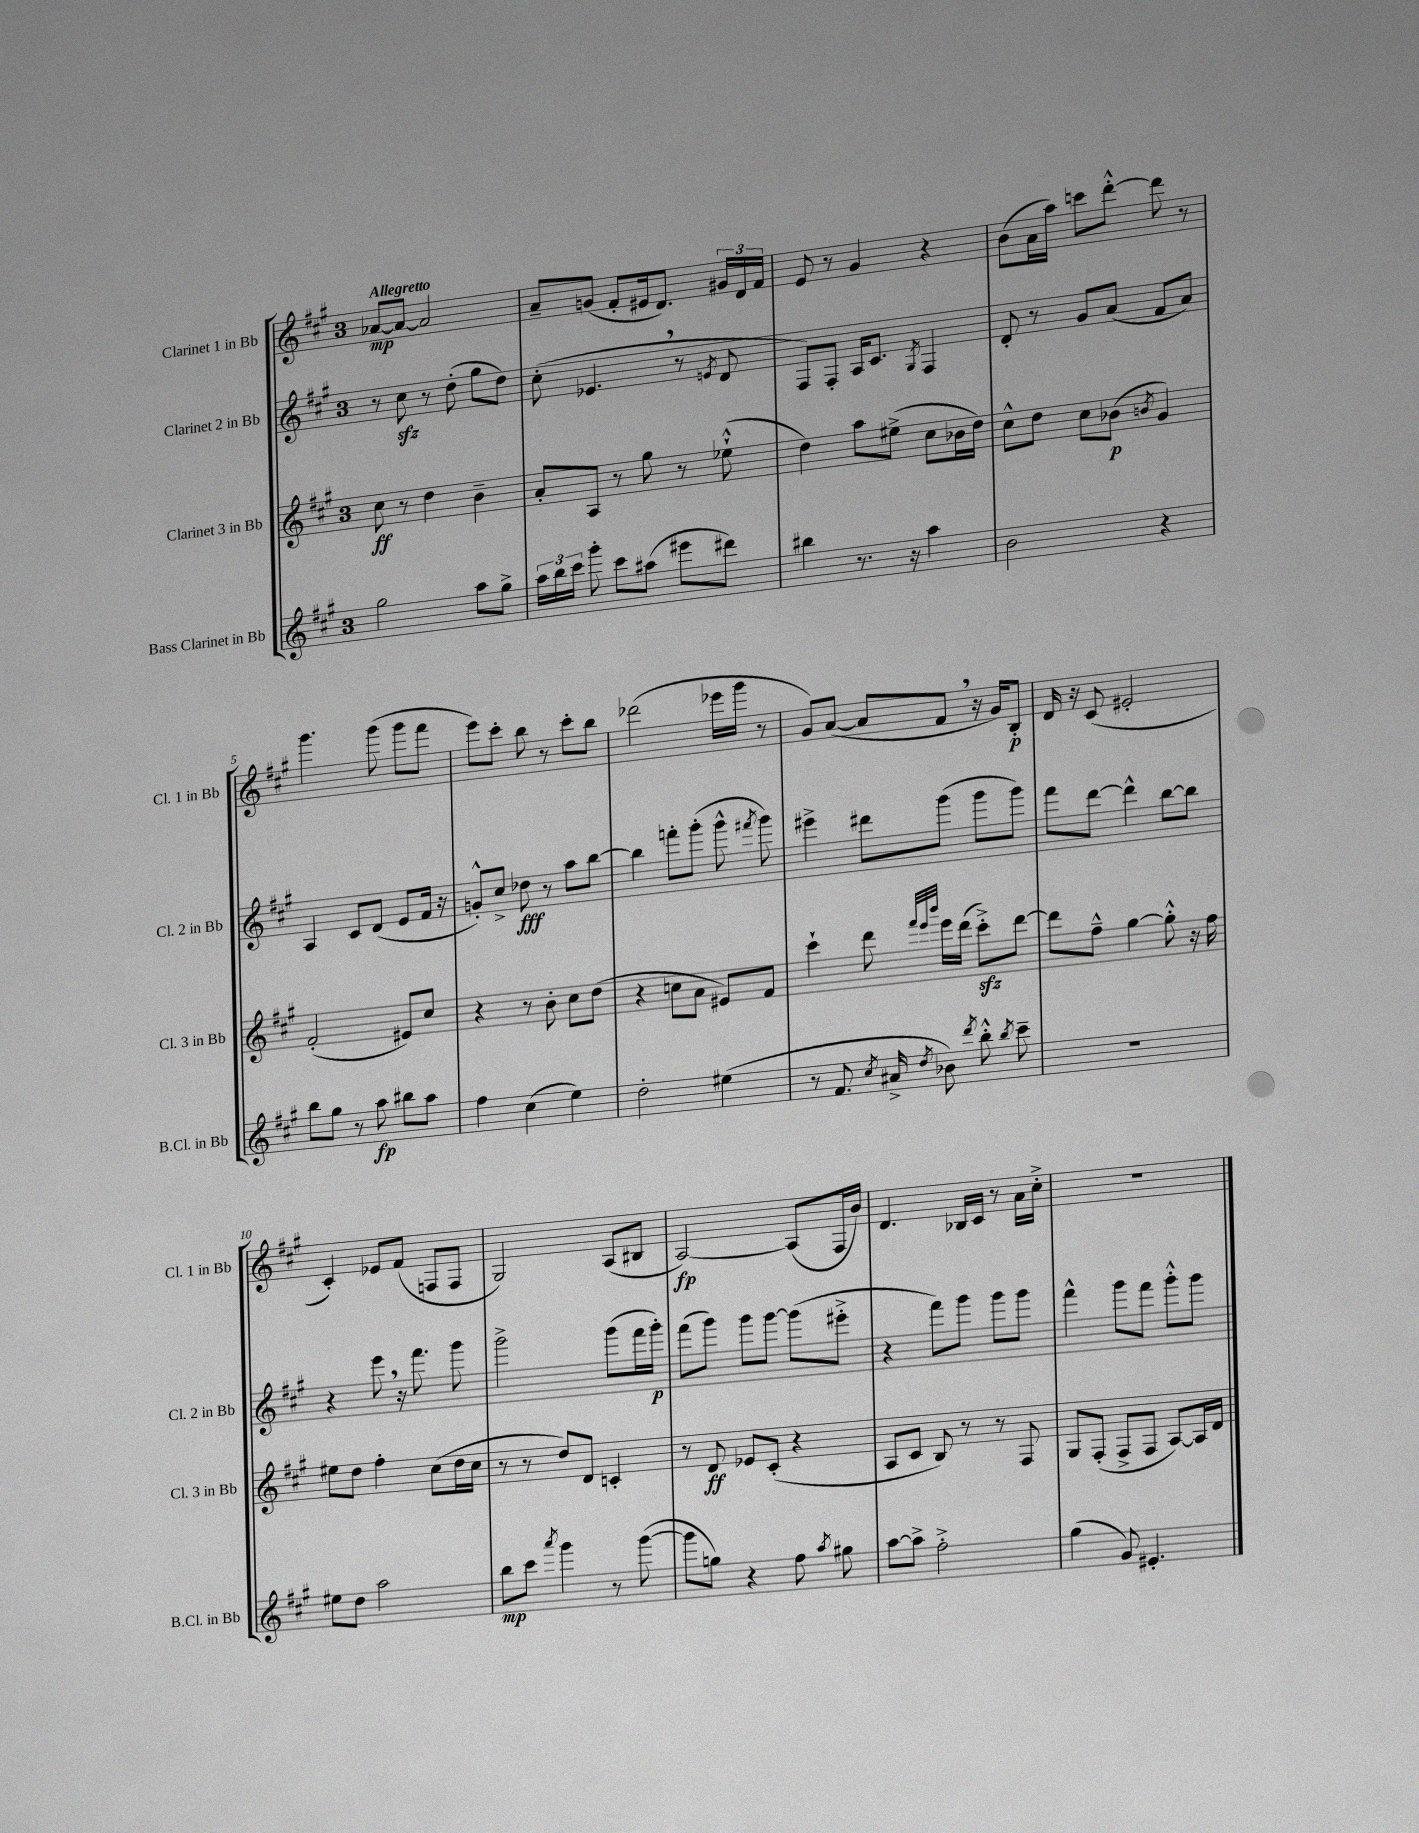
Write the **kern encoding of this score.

**kern	**dynam	**kern	**dynam	**kern	**dynam	**kern	**dynam
*part4	*part4	*part3	*part3	*part2	*part2	*part1	*part1
*staff4	*staff4	*staff3	*staff3	*staff2	*staff2	*staff1	*staff1
*I"Bass Clarinet in Bb	*	*I"Clarinet 3 in Bb	*	*I"Clarinet 2 in Bb	*	*I"Clarinet 1 in Bb	*
*I'B.Cl. in Bb	*	*I'Cl. 3 in Bb	*	*I'Cl. 2 in Bb	*	*I'Cl. 1 in Bb	*
*clefG2	*	*clefG2	*	*clefG2	*	*clefG2	*
*k[f#c#g#]	*	*k[f#c#g#]	*	*k[f#c#g#]	*	*k[f#c#g#]	*
*M3/4	*	*M3/4	*	*M3/4	*	*M3/4	*
=1	=1	=1	=1	=1	=1	=1	=1
!	!	!	!	!	!	!LO:TX:a:B:t=Allegretto	!
2gg#\	.	8cc#\	ff	8r	.	[8a-X/L	mp
.	.	8r	.	8cc#zz\	.	8a-/J_	.
.	.	4dd\	.	8r	.	2a-/]	.
.	.	.	.	(8dd'\	.	.	.
8aa\L	.	4b~\	.	8gg#\L	.	.	.
8gg#^\J	.	.	.	8dd\J)	.	.	.
=2	=2	=2	=2	=2	=2	=2	=2
24aa\LL	.	8a'/L	.	(8cc#'\	.	8a~/L	.
24bb\	.	.	.	.	.	.	.
24ccc#\JJ	.	.	.	.	.	.	.
8ggg#'\	.	8A/J	.	4.e-X,/	.	(8gn/J	.
8ccc#\L	.	8r	.	.	.	8f#'/L	.
(8aa#X\J	.	8gg#\	.	.	.	16e#X/k	.
.	.	.	.	.	.	8.d/J)	.
8eee#X\L	.	8r	.	8r	.	.	.
.	.	.	.	8qen/	.	.	.
8ddd#X\J)	.	(8ee-X`^^\	.	8d/	.	24g#X/LL	.
.	.	.	.	.	.	24d/	.
.	.	.	.	.	.	24f#/JJ	.
=3	=3	=3	=3	=3	=3	=3	=3
4bb#X\	.	4dd\)	.	8F#/L)	.	8e/	.
.	.	.	.	8F#'/J	.	8r	.
8.r	.	8aa\L	.	16A/KL	.	4g#/	.
.	.	.	.	8.c#/J	.	.	.
.	.	(8ee#X^\J	.	.	.	.	.
16r	.	.	.	.	.	.	.
.	.	.	.	8qG#/	.	.	.
4aa\	.	8cc#\L	.	4F#/	.	4r	.
.	.	16b-X\L	.	.	.	.	.
.	.	16dd\JJ)	.	.	.	.	.
=4	=4	=4	=4	=4	=4	=4	=4
2b\	.	8cc#^^\L	.	8d'/	.	(8b\L	.
.	.	8dd\J	.	8r	.	16a\L	.
.	.	.	.	.	.	16aa\JJ)	.
.	.	8cc#\L	.	8g#/L	.	8cccn\L	.
.	.	(8b-X\J	p	(8a/J	.	[8ddd'^^\J	.
.	.	8qbn/	.	.	.	.	.
4r	.	4g#/)	.	8f#/L	.	8ddd\]	.
.	.	.	.	8a/J)	.	8r	.
!!LO:LB:g=z
=5	=5	=5	=5	=5	=5	=5	=5
8bb\L	.	(2f#'/	.	4A/	.	4.ggg#\	.
8gg#\J	.	.	.	.	.	.	.
8r	.	.	.	8c#/L	.	.	.
8aa\	fp	.	.	(8d/J	.	(8ggg#\	.
8bb#X\L	.	8e#X/L)	.	8e/L	.	8ggg#\L	.
8aa\J	.	8cc#/J	.	16f#/Jk	.	8fff#\J	.
.	.	.	.	16r	.	.	.
=6	=6	=6	=6	=6	=6	=6	=6
4ff#\	.	4r	.	8gn'^^/L)	.	8eee\L)	.
.	.	.	.	8cc#^/J	.	8ccc#'\J	.
(4cc#\	.	8r	.	8dd-X\	fff	8bb\	.
.	.	8b'\	.	8r	.	8r	.
4ee\)	.	8cc#\L	.	8aa\L	.	8ccc#'\L	.
.	.	(8dd\J	.	[8bb\J	.	8bb\J	.
=7	=7	=7	=7	=7	=7	=7	=7
2dd'\	.	4r	.	4bb\]	.	(2ddd-X\	.
.	.	8ccn\L	.	8fffn'\L	.	.	.
.	.	8a\J	.	(8ggg#'\J	.	.	.
(4ee#X\	.	8e#X/L)	.	8ggg#^^\	.	16eee-X\LL	.
.	.	.	.	.	.	16ggg#\JJ	.
.	.	.	.	8qfff#X/	.	.	.
.	.	8f#/J	.	8ggg#\)	.	8r	.
=8	=8	=8	=8	=8	=8	=8	=8
8r	.	4ccc#`\	.	4eee#X^\	.	8g#/L)	.
8.f#/	.	.	.	.	.	([8a/J	.
.	.	8ddd\	.	8ddd#X\L	.	8a/L]	.
8qcc#/	.	.	.	.	.	.	.
16a#X^/	.	.	.	.	.	.	.
.	.	32qqfff#/LLL	.	.	.	.	.
.	.	32qqeee/	.	.	.	.	.
8qdd/	.	32qqbbb/JJJ	.	.	.	.	.
8b-X\)	.	16eee\LL	.	(8ggg#\J	.	8f#,/J	.
.	.	(16ddd\JJ	.	.	.	.	.
8qddd/	.	.	.	.	.	.	.
8bb'^^\	.	8ccc#zz'^\L)	.	8ggg#\L	.	16r	.
.	.	.	.	.	.	16g#/KL)	.
8qbb/	.	.	.	.	.	.	.
8ccc#~\	.	[8ddd\J	.	8ggg#\J)	.	8B'/J	p
=9	=9	=9	=9	=9	=9	=9	=9
2.r	.	8ddd\L]	.	8fff#\L	.	16d/	.
.	.	.	.	.	.	16r	.
.	.	8ff#~^^\J	.	[8ddd\J	.	(8c#/	.
.	.	[4gg#\	.	4ddd^^\]	.	2e#X'/	.
.	.	8gg#'^^\]	.	[8bb\L	.	.	.
.	.	16r	.	8bb\J]	.	.	.
.	.	16ff#\	.	.	.	.	.
!!LO:LB:g=z
=10	=10	=10	=10	=10	=10	=10	=10
8ee#X\L	.	8ee#X\L	.	4r	.	4c#'/)	.
8dd\J	.	8dd\J	.	.	.	.	.
2aa\	.	4ff#'\	.	8eee,\	.	8e-X/L	.
.	.	.	.	16r	.	(8f#/J	.
.	.	.	.	8.fff#\	.	.	.
.	.	(8cc#\L	.	.	.	8Fn/L	.
.	.	16dd\L	.	8ggg#\	.	8F/J	.
.	.	16cc#\JJ	.	.	.	.	.
=11	=11	=11	=11	=11	=11	=11	=11
8bb\L	mp	8r	.	2ggg#^\	.	2G#/)	.
8ccc#\J	.	8r	.	.	.	.	.
8qaaa/	.	.	.	.	.	.	.
4ggg#\	.	8dd/L)	.	.	.	.	.
.	.	8d/J	.	.	.	.	.
8r	.	4cn'/	.	(8ggg#\L	.	(8A/L	.
([8ggg#\	.	.	.	16fff#\L	.	8B#X/J	.
.	.	.	.	16ggg#'\JJ)	p	.	.
=12	=12	=12	=12	=12	=12	=12	=12
8ggg#\L]	.	8r	.	(8fff#\L	.	[2A/)	fp
8ggn\J)	.	8d/	ff	8ggg#\J)	.	.	.
4r	.	8e-X/L	.	8ggg#\L	.	.	.
.	.	(8c#'/J	.	[8ggg#\J	.	.	.
8ff#\	.	4r	.	(8ggg#\L]	.	(8A/L]	.
8qaa/	.	.	.	.	.	.	.
8gg#X\	.	.	.	8eee#X'^\J	.	16F#/L	.
.	.	.	.	.	.	16b/JJ)	.
=13	=13	=13	=13	=13	=13	=13	=13
[8aa\L	.	8A/L	.	4r	.	4.d/	.
8aa^\J]	.	8c#/J	.	.	.	.	.
2ff#'^\	.	8B/)	.	8fff#\L)	.	.	.
.	.	8r	.	8ggg#\J	.	16B-X/LL	.
.	.	.	.	.	.	16c#/JJ	.
.	.	8r	.	8ggg#\L	.	8r	.
.	.	8F#/	.	8ggg#\J	.	16a\LL	.
.	.	.	.	.	.	16cc#'^\JJ	.
=14	=14	=14	=14	=14	=14	=14	=14
(4gg#\	.	8G#/L	.	4fff#^^\	.	2.r	.
.	.	(8F#'/J	.	.	.	.	.
8g#/)	.	8F#^/L	.	8ggg#\L	.	.	.
4.e#X'/	.	8F#/J	.	8fff#\J	.	.	.
.	.	[8A/L)	.	8ggg#'^^\L	.	.	.
.	.	16A/L]	.	8ggg#\J	.	.	.
.	.	16d/JJ	.	.	.	.	.
==	==	==	==	==	==	==	==
*-	*-	*-	*-	*-	*-	*-	*-
